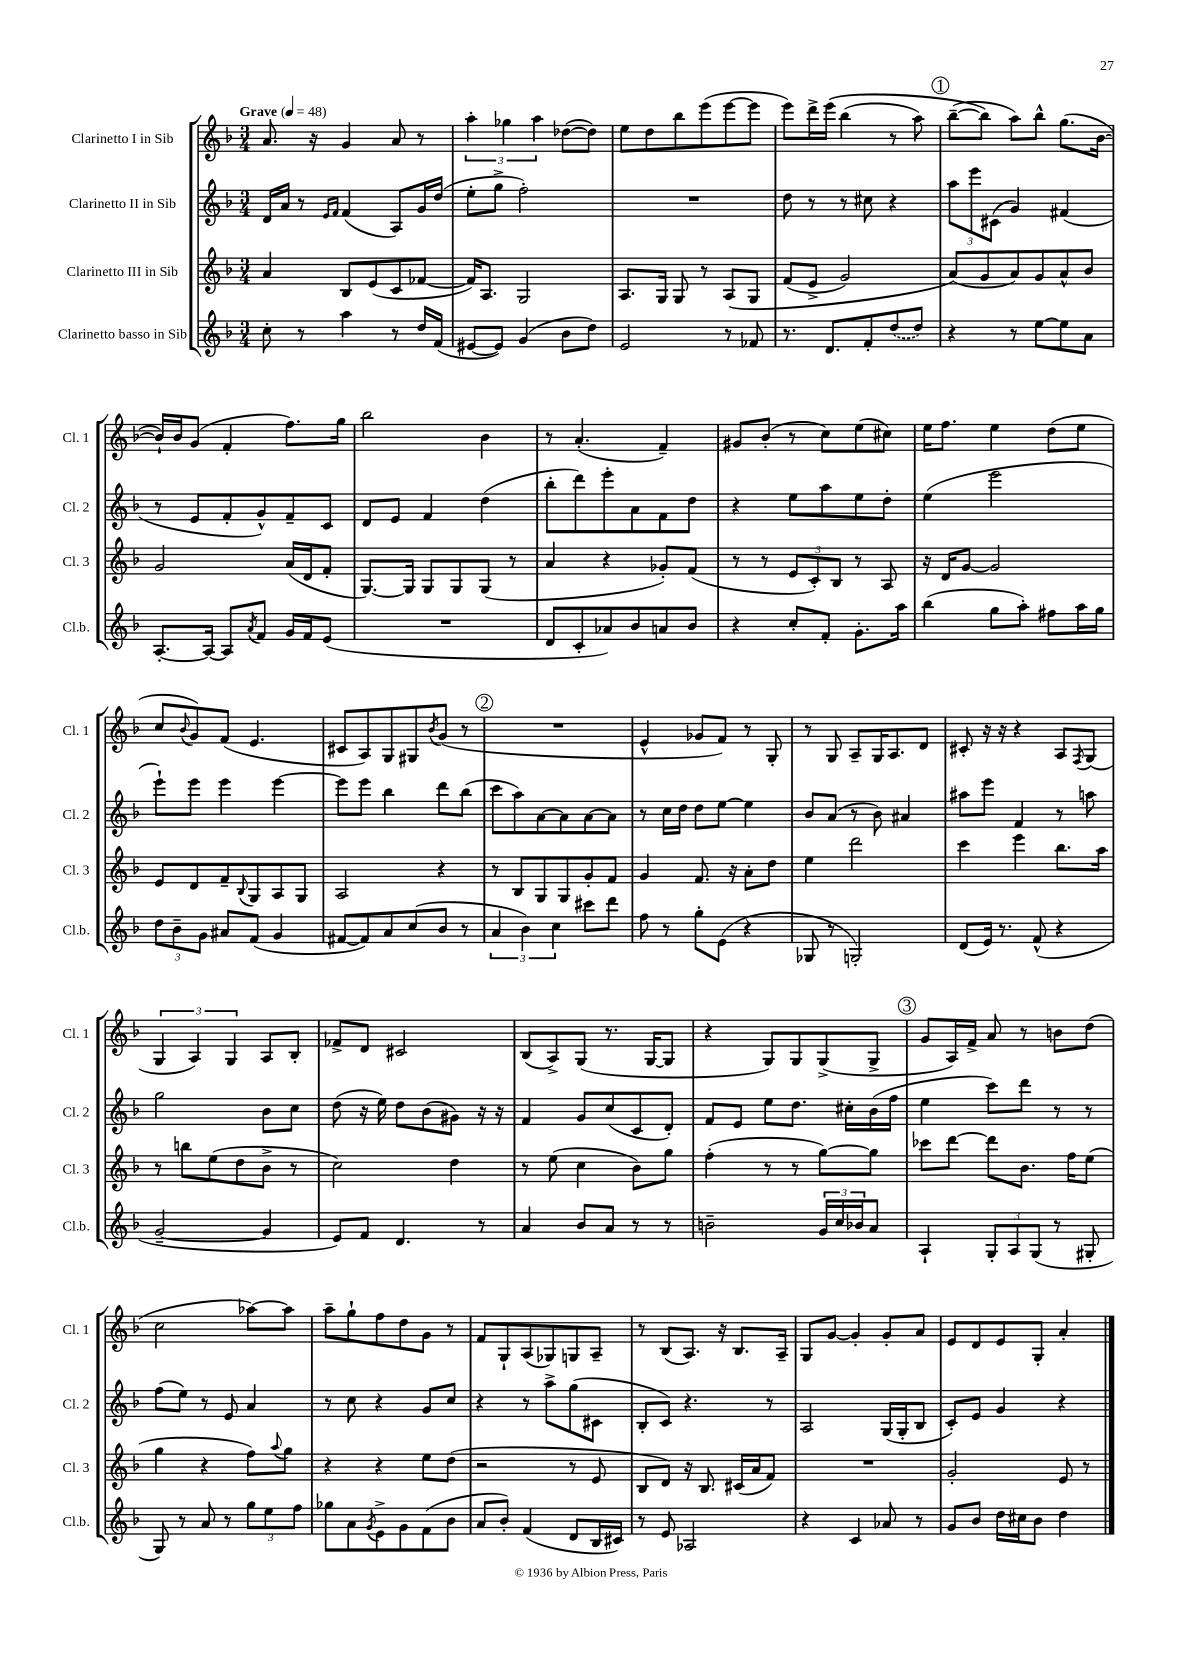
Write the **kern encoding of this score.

**kern	**kern	**kern	**kern
*staff4	*staff3	*staff2	*staff1
*clefG2	*clefG2	*clefG2	*clefG2
*k[b-]	*k[b-]	*k[b-]	*k[b-]
*M3/4	*M3/4	*M3/4	*M3/4
*MM48	*MM48	*MM48	*MM48
8cc'	4a	16d	8.a
.	.	16a	.
8r	.	8r	.
.	.	.	16r
.	.	16qqe	.
.	.	16qqf	.
4aa	8B-	(4f	4g
.	(8e	.	.
8r	8c	8A)	8a
16dd	[8f-	16g	8r
(16f	.	(16dd	.
=	=	=	=
[8e#	16f-])	8ee'	6aa'
.	8.A	.	.
8e#])	.	8gg^	.
.	.	.	6gg-
(4g	2G	2ff')	.
.	.	.	6aa
8b-	.	.	([8dd-
8dd)	.	.	8dd-])
=	=	=	=
2e	8.A	2.r	8ee
.	.	.	8dd
.	16G	.	.
.	8G	.	8bb-
.	8r	.	(8eee
8r	&(8A	.	[8eee
8f-	8G	.	8eee]
=	=	=	=
8.r	(8f	8dd	8eee)
.	8e^	8r	16ddd^
8.d	.	.	&(16eee
.	2g)	8r	(4bb-
8f'	.	8cc#	.
(8dd	.	4r	8r
8dd)	.	.	8aa)
=	=	=	=
4r	(8a&)	12aa	([8bb-~
.	.	12eee	.
.	8g	.	8bb-]&)
.	.	(12c#	.
8r	8a)	4g)	8aa)
[8ee	8g	.	8bb-^^
8ee]	8a^^	(4f#	(8.gg
8a	8b-	.	.
.	.	.	[16b-
=	=	=	=
[8.A'	2g	8r	16b-`])
.	.	.	16b-
.	.	8e	(8g
16A_	.	.	.
8A]	.	8f'	4f'
8qa	.	.	.
8f	.	8g^^)	.
16g	(16a	8f~	8.ff)
16f	16d	.	.
(8e	8f'	8c	.
.	.	.	16gg
=	=	=	=
2.r	[8.G)	8d	2bb-
.	.	8e	.
.	16G]	.	.
.	8G	4f	.
.	8G	.	.
.	(8G	(4dd	4b-
.	8r	.	.
=	=	=	=
8d	4a	8bb-'	8r
8c'	.	8ddd)	(4.a'
8a-)	4r	8eee'	.
8b-	.	8a	.
8a	8g-')	8f	4f~)
8b-	(8f	8dd	.
=	=	=	=
4r	8r	4r	8g#
.	8r	.	(8b-'
8cc'	12e	8ee	8r
.	12c')	.	.
8f'	.	8aa	8cc)
.	12B-	.	.
8.g'	8r	8ee	(8ee
.	8A	8dd'	8cc#)
16aa	.	.	.
=	=	=	=
(4bb-	16r	(4ee	16ee
.	16d	.	8.ff
.	[8g	.	.
8gg	2g]	2eee	4ee
8aa')	.	.	.
8ff#	.	.	(8dd
16aa	.	.	8ee
16gg	.	.	.
=	=	=	=
12dd	8e	8eee`)	8cc
12b-~	.	.	.
.	.	.	8qqb-
.	8d	8eee	8g)
12g	.	.	.
8a#	8f~	4eee	(8f
.	8qqB-	.	.
(8f	8G	.	4.e
4g	8A	[4eee	.
.	8G	.	.
=	=	=	=
[8f#	2A	8eee]	8c#
8f#])	.	8eee	8A)
8a	.	4bb-	8G
(8cc	.	.	8G#
.	.	.	8qb-
8b-	4r	8ddd	(8g
8r	.	(8bb-	8r
=	=	=	=
6a	8r	8ccc	2.r
.	8B-	8aa)	.
6b-)	.	.	.
.	8G	[8a	.
6cc	.	.	.
.	8G	8a]	.
8ccc#	8g'	[8a	.
8ddd	8f	8a]	.
=	=	=	=
8ff	4g	8r	4e^^
8r	.	16cc	.
.	.	16dd	.
8gg'	8.f	8dd	8g-
(8e	.	[8ee	8f)
.	16r	.	.
4r	8a'	4ee]	8r
.	8dd	.	8G'
=	=	=	=
8G-	4ee	8b-	8r
8r	.	(8a	8G
2G')	2ddd	8r	8A~
.	.	8b-)	16G
.	.	.	8.A
.	.	4a#	.
.	.	.	8d
=	=	=	=
(8d	4ccc	8aa#	8c#'
16e)	.	8eee	16r
8.r	.	.	16r
.	4eee	4f	4r
(8f^^	.	.	.
4r	8.bb-	8r	8A
.	.	.	8qF
.	.	8aa	(8G
.	16aa	.	.
=	=	=	=
[2g~	8r	2gg	6G
.	8bb	.	.
.	.	.	6A)
.	(8ee	.	.
.	.	.	6G
.	8dd	.	.
4g]	8b-^	8b-	8A
.	8r	8cc	8B-'
=	=	=	=
8e)	2cc)	(8dd	8f-^
8f	.	16r	8d
.	.	16ee)	.
4.d	.	8dd	2c#
.	.	(8b-	.
.	4dd	8g#)	.
8r	.	16r	.
.	.	16r	.
=	=	=	=
4a	8r	4f	(8B-
.	(8ee	.	8A^)
8b-	4cc	8g	(8G
8a	.	(8cc	8.r
8r	8b-)	8c	.
.	.	.	[16G
8r	8gg	8d')	8G]
=	=	=	=
2b~	(4ff'	8f	4r
.	.	8e	.
.	8r	8ee	8G)
.	8r	8.dd	8G
24g	[8gg)	.	(8G^
24cc	.	.	.
.	.	16cc#'	.
24b-	.	.	.
8a	8gg]	(16b-	8G^
.	.	16ff	.
=	=	=	=
4A`	8ccc-	4ee	8g
.	[8ddd	.	16A)
.	.	.	16f^
12G'	8ddd]	8ccc)	8a
12A	.	.	.
.	8.b-	8ddd	8r
(12G	.	.	.
8r	.	8r	8b
.	16ff	.	.
8G#'	(8ee	8r	(8dd
=	=	=	=
8G)	4gg	(8ff	2cc
8r	.	8ee)	.
8a	4r	8r	.
8r	.	8e	.
12gg	8ff)	4a	[8aa-)
12ee	.	.	.
.	8qqaa	.	.
.	8gg	.	8aa-]
12ff	.	.	.
=	=	=	=
8gg-	4r	8r	8aa~
8a	.	8cc	8gg`
8qg	.	.	.
8e^	4r	4r	8ff
8g	.	.	8dd
(8f	8ee	8g	8g
8b-	(8dd	8cc	8r
=	=	=	=
8a	2r	4r	8f
8b-')	.	.	8G`
(4f	.	8r	(8A
.	.	8aa^	8G-)
8d	8r	(8gg	8G
16B-	8e	8c#	8A~
16c#)	.	.	.
=	=	=	=
8r	8B-	8B-'	8r
8e	8d)	8c)	(8B-
2A-	16r	4.r	8.A)
.	8.B-	.	.
.	.	.	16r
.	(16c#	.	8.B-
.	16a	.	.
.	8f)	8r	.
.	.	.	16A~
=	=	=	=
4r	2.r	2A	8G
.	.	.	[8g
4c	.	.	4g']
8a-	.	(16G	8g'
.	.	16G'	.
8r	.	8B-	8a
=	=	=	=
8g	2g'	8c')	8e
8b-	.	8e	8d
16dd	.	4g	8e
16cc#	.	.	.
8b-	.	.	8G'
4dd	8e	4r	4a'
.	8r	.	.
==	==	==	==
*-	*-	*-	*-
